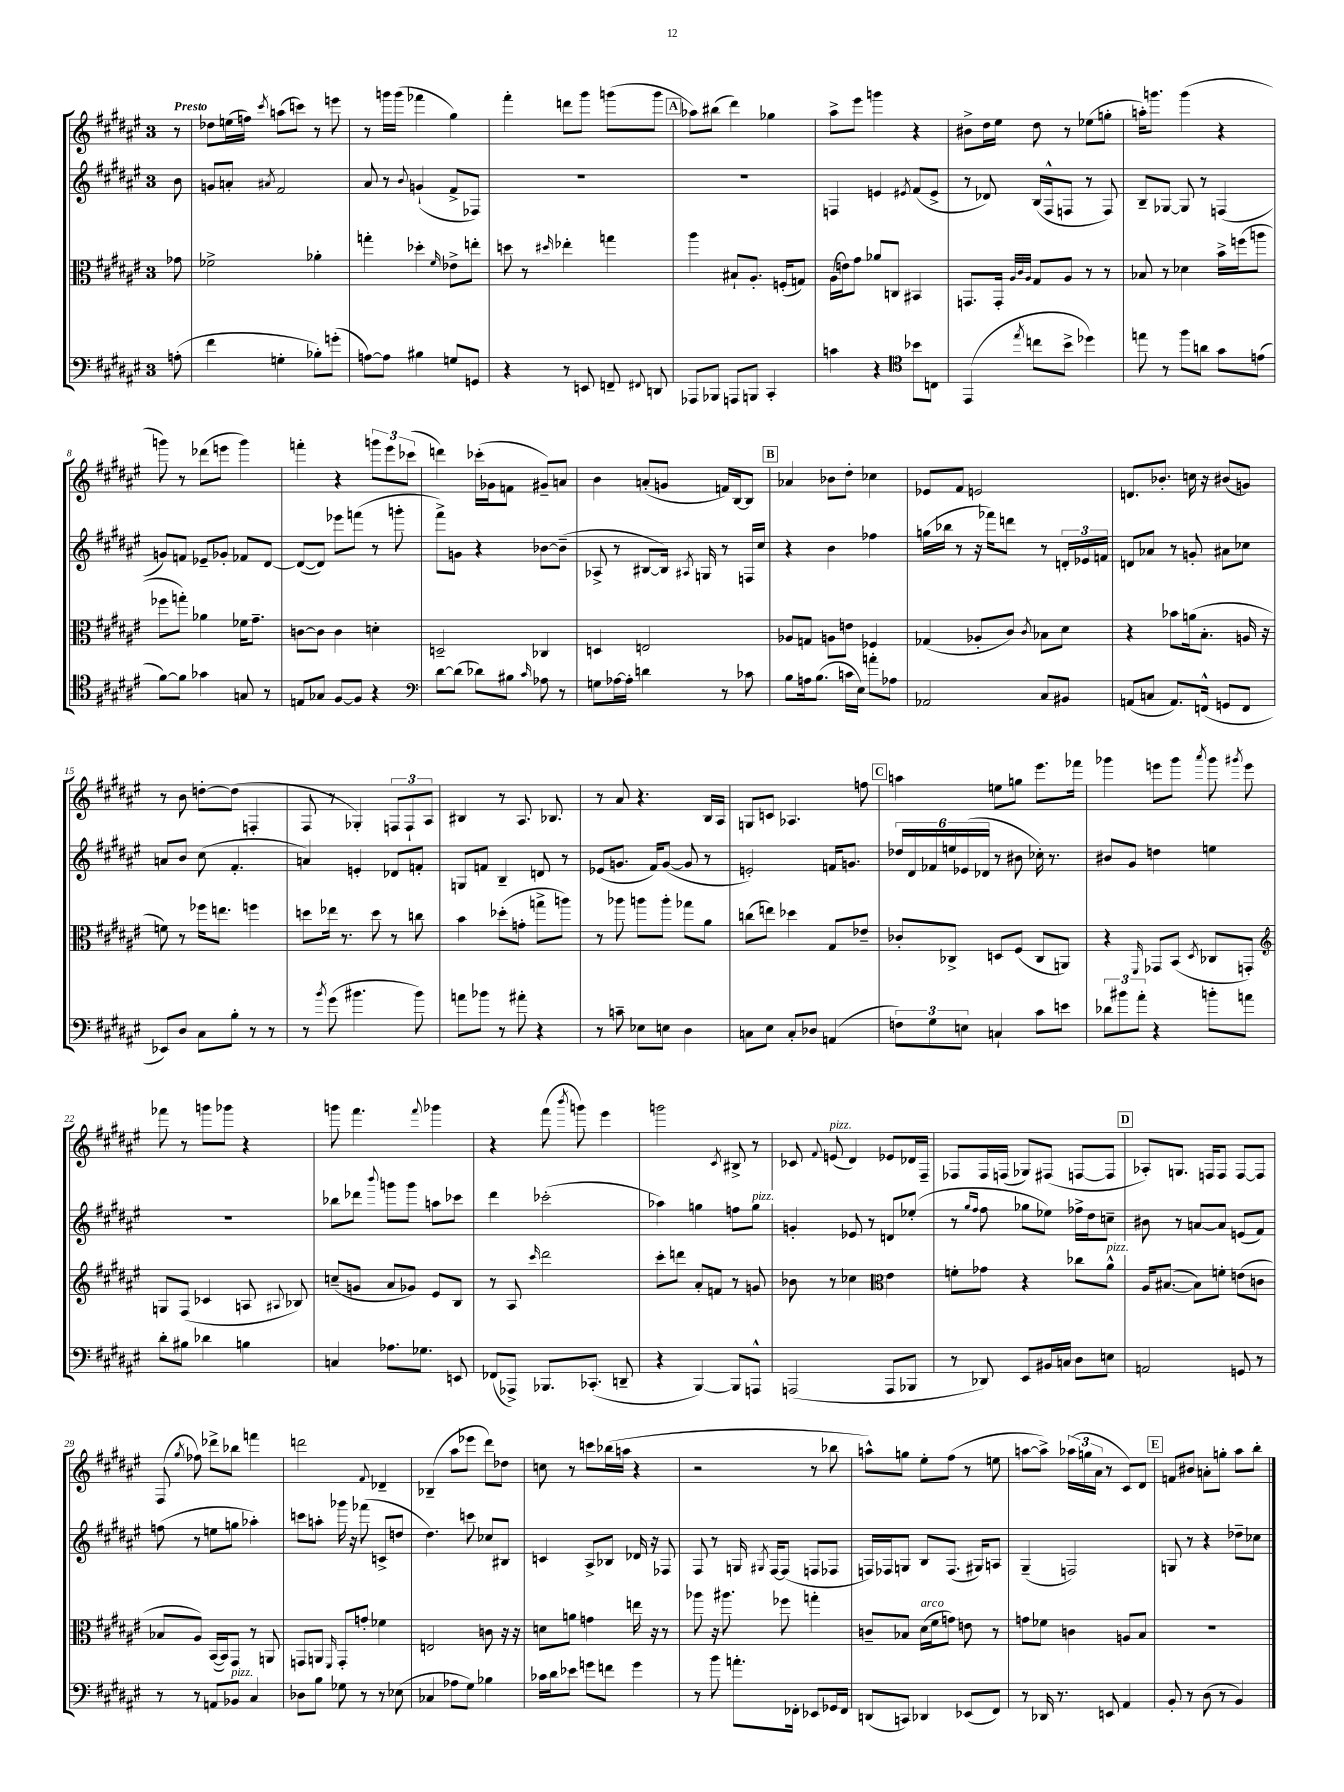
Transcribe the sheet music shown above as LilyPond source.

<<
\new StaffGroup <<
\new Staff = "s0" {
    \clef treble \key fis \major \once \override Staff.TimeSignature.style = #'single-digit \time 3/4 \partial 8 \tempo "Presto"
    \autoBeamOff r8 |
    des''8[ e''16( f''16]) \acciaccatura { cis'''8 } a''8[( c'''8]) r8 e'''8 |
    r8 g'''16[ g'''16]( fes'''4 gis''4) |
    fis'''4-. d'''8[ gis'''8] g'''8[( g'''8] |
    \mark \markup { \box "A" } aes''8[) bis''8]( dis'''4) ges''4 |
    ais''8[-> eis'''8] g'''4 r4 |
    bis'8[-> dis''16 eis''16] dis''8 r8 ees''8[( g''8]-. |
    a''16[-.) g'''8.] g'''4( r4 |
    g'''8) r8 des'''8[( e'''8] g'''4) |
    f'''4-. r4 \tuplet 3/2 { g'''8[ eis'''8 ces'''8]( } |
    d'''4) ces'''16[-.( ges'16 f'8] gis'8[--) a'8] |
    b'4 a'8[-.( g'8] f'16[) b16~ b8] |
    \mark \markup { \box "B" } aes'4 bes'8[ dis''8]-. ces''4 |
    ees'8[ fis'8] e'2 |
    d'8.[ bes'8.]-. c''16 r16 bis'8[( g'8]) |
    r8 b'8 d''8[~-. d''8]( f4-. |
    fis8 r8 ges4-.) \tuplet 3/2 { f8[ f8-! ais8] } |
    bis4 r8 ais8. bes8. |
    r8 ais'8 r4. b16[ ais16] |
    g8[ c'8] aes4. f''8 |
    \mark \markup { \box "C" } a''4 e''8[ g''8] eis'''8.[ fes'''16] |
    ges'''4 e'''8[ ges'''8] \acciaccatura { ais'''8 } ges'''8 \acciaccatura { gis'''8 } e'''8 |
    fes'''8 r8 g'''8[ ges'''8] r4 |
    g'''8 fis'''4. \appoggiatura { fis'''8 } ges'''4 |
    r4 fis'''8( \acciaccatura { b'''8 } g'''8) eis'''4 |
    g'''2 \acciaccatura { cis'8 } bis8-> r8 |
    ces'8 \appoggiatura { fis'8 } e'8^\markup { \italic "pizz." }( dis'4) ees'8[ des'16 fis16]-- |
    fes8[ fes16 f16]( ges8[) fis8]( f8[~ f8] |
    \mark \markup { \box "D" } aes8[-.) g8.] f16[ f8] f8[~ f8] |
    fis8( \acciaccatura { gis''8 } fes''8) des'''8[-> bes''8] f'''4 |
    d'''2 \appoggiatura { fis'8 } des'4-- |
    bes4--( ais''8[ ees'''8] dis'''8[) des''8] |
    c''8 r8 c'''8[ bes''16( a''16] r4 |
    r2 r8 bes''8 |
    a''8[-^) g''8] eis''8[-. fis''8]( r8 e''8 |
    a''8[~ a''8]->) \tuplet 3/2 { aes''16[( g''16 ais'16] } r8 cis'8[) dis'8] |
    \mark \markup { \box "E" } f'8[ bis'8] a'8[-. g''8]-. ais''8[ b''8]-. \bar "|." |
}
\new Staff = "s1" {
    \clef treble \key fis \major \once \override Staff.TimeSignature.style = #'single-digit \time 3/4 \partial 8
    \autoBeamOff b'8 |
    g'8[ a'8]-. \acciaccatura { ais'8 } fis'2 |
    ais'8 r8 \appoggiatura { b'8 } g'4-!( fis'8[-> fes8]) |
    R2. |
    \mark \markup { \box "A" } R2. |
    f4 e'4 \acciaccatura { eis'8 } fis'8[( eis'8]-> |
    r8 des'8) b16[( fis16-^ f8] r8 f8) |
    b8[-- ges8]~ ges8 r8 f4( |
    g'8[) f'8] ees'8[-- ges'8]-. fes'8[ dis'8]~ |
    dis'8[~( dis'8]) ees'''8[ f'''8]( r8 g'''8-. |
    fis'''8[->) g'8] r4 bes'8[~ bes'8]--( |
    aes8-> r8 bis8[~ bis16]) \acciaccatura { ais8 } g16 r8 f16[ cis''16] |
    \mark \markup { \box "B" } r4 b'4 fes''4 |
    g''16[( bes''16] r8 r16 fes'''16[) d'''8] r8 \tuplet 3/2 { d'16[-. ees'16 f'16] } |
    d'8[ aes'8] r8 g'8-. ais'8[ ces''8] |
    a'8[ b'8] cis''8( fis'4.-. |
    a'4) e'4-. des'8[ f'8]-. |
    g8[ f'8] b4-- d'8 r8 |
    ees'8[( g'8.] fis'16[) g'8]~( g'8 r8 |
    e'2-.) f'16[ g'8.] |
    \mark \markup { \box "C" } \tuplet 6/4 { des''16[ dis'16 fes'16 e''16 ees'16( des'16] } r8 bis'8 ces''16-.) r8. |
    bis'8[ gis'8] d''4 e''4 |
    R2. |
    bes''8[ des'''8] \appoggiatura { b'''8 } g'''8[ g'''8] a''8[ ces'''8] |
    dis'''4 ces'''2-.( |
    aes''4) g''4 f''8[ g''8]^\markup { \italic "pizz." } |
    g'4-. ees'8 r8 d'8[ ees''8]-.( |
    r8 \grace { gis''16[ fis''16] } fis''8 ges''8[ ees''8]) fes''16[-> dis''16 c''8]-- |
    \mark \markup { \box "D" } bis'8 r8 a'8[~ a'8] e'8[( fis'8]) |
    f''8( r8 e''8[ g''8] aes''4-.) |
    c'''8[ a''8]-. ges'''16 r16 fes'''8( c'8[-> d''8] |
    dis''4.) c'''8 ces''8[ bis8] |
    c'4 ais8[-> bes8] des'16 r16 fes8 |
    fis8 r8 g16 \acciaccatura { gis8 } fis16[~ fis8]( f8[ fes8] |
    f16[) fes16 g8] b8[ fes8.]( gis16[) a8] |
    gis4--( f2) |
    \mark \markup { \box "E" } g8 r8 r4 des''8[-- ces''8] \bar "|." |
}
\new Staff = "s2" {
    \clef alto \key fis \major \once \override Staff.TimeSignature.style = #'single-digit \time 3/4 \partial 8
    \autoBeamOff ges'8 |
    fes'2-> aes'4-. |
    g''4-. des''4-. \grace { fis'16 } ees'8[-> e''8]-. |
    d''8 r8 \grace { dis''16 } ees''4-. g''4 |
    \mark \markup { \box "A" } ais''4 bis8[-! ais8.]-. f16[-.( g8]) |
    ais16[( e'16) gis'8] aes'8[ c8] bis,4 |
    g,8.[ g,16]-. \grace { ais32[ cis'32 ais32] } gis8[ ais8] r8 r8 |
    bes8 r8 des'4 b'16[-> f''16( a''8] |
    fes''8[ g''8]-.) aes'4 fes'16[ gis'8.]-- |
    c'8[~ c'8] c'4 d'4-. |
    d2-- ces4 |
    d4 e2 |
    \mark \markup { \box "B" } aes8[ g8] a8[ e'8] fes4 |
    ges4( aes8[-. cis'8]) \acciaccatura { cis'8 } bes8[ dis'8] |
    r4 bes'8[ a'16( b8.]-. a16 r16 |
    f'8) r8 fes''16[ e''8.] f''4 |
    d''8[ ees''16] r8. d''8 r8 c''8 |
    b'4 des''8[-.( g'8]-. g''8[-> a''8]) |
    r8 aes''8 a''8[ a''8]-. ges''8[ ais'8] |
    c''8[( e''8]) des''4 gis8[ ees'8]-- |
    \mark \markup { \box "C" } ces'8[-. ces8]-> d8[ fis8]( ces8[ a,8]) |
    r4 \grace { fis,16 } ges,8[ b,8]( \acciaccatura { dis8 } ces8[ g,8]-.) |
    \clef treble g8[ fis8]( ces'4 a8 \appoggiatura { ais8 } bes8) |
    c''8[--( g'8] ais'8[ ges'8]) eis'8[ b8] |
    r8 ais8 \grace { cis'''16 } dis'''2 |
    cis'''8[-. d'''8] ais'8[-. f'8] r8 g'8 |
    bes'8 r8 ces''4 \clef alto eis'4 |
    f'8[-. ges'8] r4 ces''8[ ais'8]-^^\markup { \italic "pizz." } |
    \mark \markup { \box "D" } ais16[ bis8.]~( bis8[) f'8]-. e'8[( c'8] |
    bes8[ ais8]) b,16[~( b,16) gis,8] r8 a,8 |
    g,8[ a,8] \grace { fis,16 } g,8[-. g'8]-. fes'4 |
    e2 c'8 r16 r16 |
    d'8[ a'8] g'4 e''16 r16 r8 |
    aes''8 r16 ais''8. fes''8 g''4-. |
    c'8[-- bes8] dis'16[^\markup { \italic "arco" }( fis'16 g'8]) e'8 r8 |
    g'8[ fes'8] c'4 a8[ b8] |
    \mark \markup { \box "E" } R2. \bar "|." |
}
\new Staff = "s3" {
    \clef bass \key fis \major \once \override Staff.TimeSignature.style = #'single-digit \time 3/4 \partial 8
    \autoBeamOff a8-.( |
    fis'4 g4-. bes8[-.) g'8]-.( |
    a8[~) a8] bis4 g8[ g,8] |
    r4 r8 e,8 f,8-- \appoggiatura { fis,8 } d,8 |
    \mark \markup { \box "A" } aes,,8[ bes,,8] a,,8[ b,,8] cis,4-. |
    c'4 r4 \clef tenor bes'8[ c8] |
    eis,4( \acciaccatura { eis''8 } c''8[ b'8]-> des''4) |
    e''8 r8 fis''8[ a'8] gis'8[ e'8]( |
    fis'8[~) fis'8] ges'4 g8 r8 |
    e8[ ges8] fis8[~ fis8] r4 |
    \clef bass dis'8[~ dis'8]( des'8[) bis8] \grace { cis'16 } aes8 r8 |
    g8[ aes16~ aes16]-. d'4 r8 ces'8 |
    \mark \markup { \box "B" } b8[ a16 b8.]( c'16[ eis16]) a'8[-. aes8] |
    aes,2 cis8[ bis,8] |
    a,8[( c8] a,8.[) f,16]-^( g,8[ f,8] |
    ees,8[) dis8] cis8[ b8]-. r8 r8 |
    r8 \acciaccatura { b'8 } gis'8( bis'4. bis'8) |
    a'8[ bes'8] r8 ais'8-. r4 |
    r8 c'8-- ees8[ e8] dis4 |
    c8[ eis8] c8[-. des8] a,4( |
    \mark \markup { \box "C" } \tuplet 3/2 { f8[) gis8 e8] } c4-! cis'8[ e'8] |
    \tuplet 3/2 { des'8[ bis'8 ais'8]-. } r4 b'8[-. a'8] |
    dis'8[-. bis8] des'4 b4 |
    c4 aes8.[ ges8.] e,8 |
    fes,8[( aes,,8]->) bes,,8.[ ces,8.]-.( d,8-- |
    r4 b,,4~) b,,8[ a,,8]-^ |
    a,,2( a,,8[ bes,,8] |
    r8 des,8) eis,8[ bis,16 c16] dis8[ e8] |
    \mark \markup { \box "D" } a,2 g,8 r8 |
    r8 r8 a,8[ bes,8]^\markup { \italic "pizz." } cis4 |
    des8[ b8] ges8 r8 r8 ees8( |
    ces4 aes8[ gis8]) bes4 |
    ces'16[ dis'16 ees'8] g'8[ f'8] g'4 |
    r8 b'8 a'8.[-. fes,16]-. ees,8[ ges,16 fes,16] |
    d,8[( c,8]) des,4 ees,8[( fis,8]) |
    r8 des,16 r8. e,8 ais,4 |
    \mark \markup { \box "E" } b,8-. r8 dis8( r8 b,4) \bar "|." |
}
>>
>>
